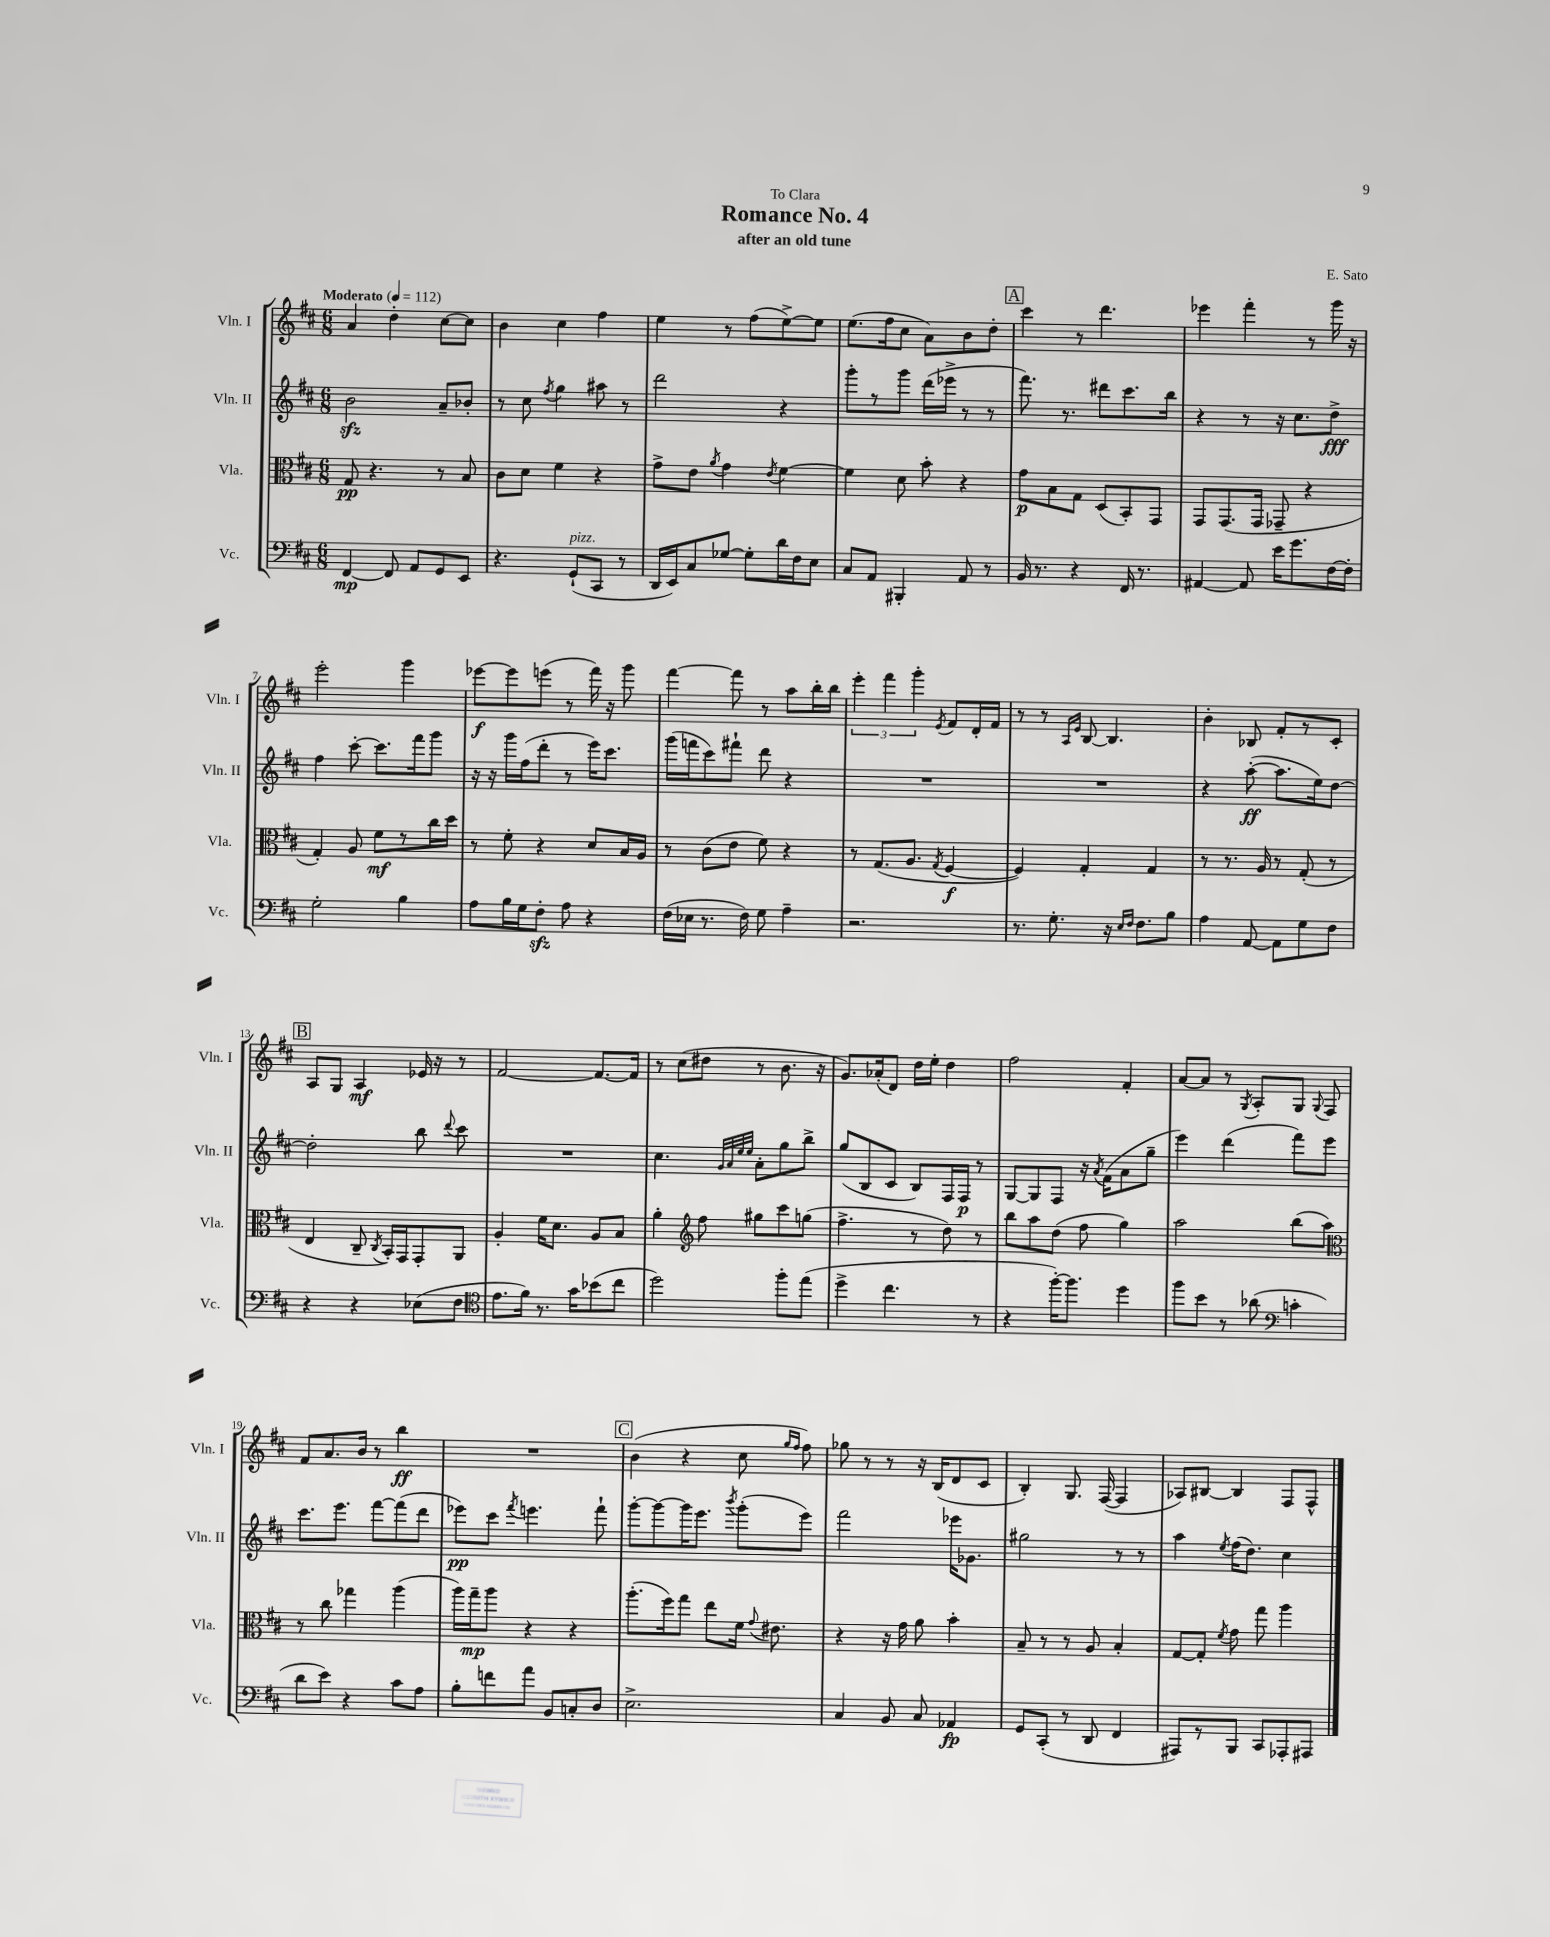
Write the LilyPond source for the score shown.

\header { title = "Romance No. 4" composer = "E. Sato" subtitle = "after an old tune" dedication = "To Clara" }
<<
\new StaffGroup <<
\new Staff = "s0" \with { instrumentName = "Vln. I" shortInstrumentName = "Vln. I" } {
    \clef treble \key d \major \numericTimeSignature \time 6/8 \tempo "Moderato" 4 = 112
    \autoBeamOff a'4 d''4-. cis''8[~ cis''8] |
    b'4 cis''4 fis''4 |
    e''4 r8 fis''8[( e''8~->) e''8] |
    e''8.[( fis''16 cis''8] a'8[) b'8 d''8]-. |
    \mark \markup { \box "A" } cis'''4 r8 d'''4. |
    ees'''4 fis'''4-. r8 g'''16 r16 |
    e'''2-. g'''4 |
    ees'''8[~\f ees'''8 e'''8]( r8 fis'''16) r16 g'''8 |
    fis'''4~ fis'''8 r8 a''8[ b''16-. b''16] |
    \tuplet 3/2 { e'''4-. fis'''4 g'''4-. } \acciaccatura { e'8 } fis'8[ d'16-. fis'16] |
    r8 r8 \grace { a16[ e'16] } b8~ b4. |
    b'4-. bes8 fis'8[-. r8 cis'8]-. |
    \mark \markup { \box "B" } a8[ g8] a4\mf ees'16 r16 r8 |
    fis'2~ fis'8.[~ fis'16] |
    r8 cis''8[( dis''8] r8 b'8. r16 |
    g'8.[) aes'16-.( d'8]) d''16[ e''16]-. d''4 |
    fis''2 fis'4-. |
    a'8[~ a'8] r8 \acciaccatura { g8 } a8[-. g8] \appoggiatura { g8 } fis8 |
    fis'8[ a'8. b'16] r8 b''4\ff |
    R2. |
    \mark \markup { \box "C" } b'4( r4 cis''8 \grace { g''16[ fis''16] } fis''8) |
    ges''8 r8 r8 r16 b16[( d'8 cis'8] |
    b4-.) g8. fis16~( fis4 |
    aes8[) bis8]~ bis4 fis8[ fis8]-^ \bar "|." |
}
\new Staff = "s1" \with { instrumentName = "Vln. II" shortInstrumentName = "Vln. II" } {
    \clef treble \key d \major \numericTimeSignature \time 6/8
    \autoBeamOff b'2\sfz a'8[-- bes'8]-. |
    r8 cis''8 \acciaccatura { fis''8 } g''4 ais''8 r8 |
    d'''2 r4 |
    g'''8[-. r8 g'''8] d'''16[( ees'''16]-> r8 r8 |
    \mark \markup { \box "A" } fis'''8.) r8. dis'''8[ cis'''8. b''16] |
    r4 r8 r16 cis''8.[ d''8]->\fff |
    fis''4 cis'''8~-. cis'''8.[ fis'''16 g'''8] |
    r16 r16 g'''16[ fis''16( d'''8]-. r8 e'''16[) cis'''8.] |
    g'''16[( f'''16 cis'''8) fis'''8]-! d'''8 r4 |
    R2. |
    R2. |
    r4 a''8~-.\ff( a''8.[ e''16) d''8]~ |
    \mark \markup { \box "B" } d''2-. b''8 \appoggiatura { d'''8 } cis'''8 |
    R2. |
    cis''4. \grace { g'32[ a'32 e''32 e''32] } a'8[-. g''8 b''8]-> |
    g''8[( b8 cis'8] b8[) fis16 fis16]\p r8 |
    g8[~ g8 fis8] r16 \acciaccatura { a'8 } fis'16[( a'8 g''8]-- |
    e'''4) d'''4( fis'''8[) e'''8] |
    cis'''8.[ e'''8.] fis'''8[~ fis'''8( d'''8] |
    ees'''8[\pp) cis'''8] \acciaccatura { fis'''8 } e'''4. fis'''8-! |
    \mark \markup { \box "C" } g'''8[~-. g'''8~ g'''16 e'''8.] \acciaccatura { b'''8 } g'''8[-.( e'''8]) |
    fis'''2 ees'''16[ ges'8.] |
    gis''2 r8 r8 |
    a''4 \acciaccatura { e''8 } fis''16[( d''8.]) cis''4 \bar "|." |
}
\new Staff = "s2" \with { instrumentName = "Vla." shortInstrumentName = "Vla." } {
    \clef alto \key d \major \numericTimeSignature \time 6/8
    \autoBeamOff g8\pp r4. r8 b8 |
    cis'8[ d'8] fis'4 r4 |
    g'8[-> e'8] \acciaccatura { a'8 } g'4 \acciaccatura { e'8 } fis'4~ |
    fis'4 d'8 b'8-. r4 |
    \mark \markup { \box "A" } g'8[\p b8 g8] d8[( b,8-.) g,8] |
    g,8[ g,8.( g,16] ges,8-- r4 |
    g4-.) a8 fis'8[\mf r8 cis''16 d''16] |
    r8 fis'8-. r4 d'8[ b16 a16] |
    r8 cis'8[( e'8] fis'8) r4 |
    r8 g8.[( a8.] \acciaccatura { g8 } fis4~\f |
    fis4) g4-. g4 |
    r8 r8. a16 r8 g8-.( r8 |
    \mark \markup { \box "B" } e4 cis8-- \acciaccatura { cis8 } b,16[-.) g,16 g,8-. a,8] |
    a4-. fis'16[ d'8.] a8[ b8] |
    a'4-. \clef treble fis''8 gis''8[ cis'''8 g''8]( |
    fis''4.-> r8 d''8) r8 |
    b''8[ a''8 d''8]( fis''8 g''4) |
    a''2 b''8[( a''8]) |
    \clef alto r8 cis''8 ges''4 a''4( |
    a''16[) g''16--\mp a''8] r4 r4 |
    \mark \markup { \box "C" } a''8.[-.( fis''16) g''8] e''8[ fis'16] \appoggiatura { g'8 } eis'8. |
    r4 r16 g'16 a'8 b'4-. |
    b8-- r8 r8 a8 b4-. |
    g8[~ g8]-. \acciaccatura { fis'8 } g'8 g''8 a''4 \bar "|." |
}
\new Staff = "s3" \with { instrumentName = "Vc." shortInstrumentName = "Vc." } {
    \clef bass \key d \major \numericTimeSignature \time 6/8
    \autoBeamOff fis,4~\mp fis,8 a,8[ g,8 e,8] |
    r4. g,8[-!^\markup { \italic "pizz." }( cis,8] r8 |
    d,16[ e,16) cis8 ges8]~ ges8[-. d'16 fis16 e8] |
    cis8[ a,8] bis,,4-. a,8 r8 |
    \mark \markup { \box "A" } b,16 r8. r4 fis,16 r8. |
    ais,4~ ais,8 e'16[ g'8. fis16~ fis16]-. |
    g2-. b4 |
    a8[ b16 g16 fis8]-.\sfz a8 r4 |
    fis16[( ees16] r8. fis16) g8 a4-- |
    r2. |
    r8. g8.-. r16 \grace { e16[ fis16] } fis8.[ b8] |
    a4 a,8~ a,8[ g8 fis8] |
    \mark \markup { \box "B" } r4 r4 ees8[( fis8] |
    \clef tenor e'8.[ fis'16]) r8. g'16[ bes'8( cis''8] |
    d''2) fis''8[-. e''8]( |
    d''4-> cis''4. r8 |
    r4 fis''16[~-.) fis''8.] d''4 |
    fis''8[ b'8] r8 aes'8( \clef bass c'4-. |
    d'8[ e'8]) r4 cis'8[ a8] |
    b8[-. f'8 a'8] b,8[ c8-. d8] |
    \mark \markup { \box "C" } e2.-> |
    cis4 b,8 cis8 aes,4\fp |
    g,8[ cis,8]-.( r8 d,8 fis,4 |
    ais,,8[) r8 b,,8] cis,8[ aes,,8-. ais,,8] \bar "|." |
}
>>
>>
